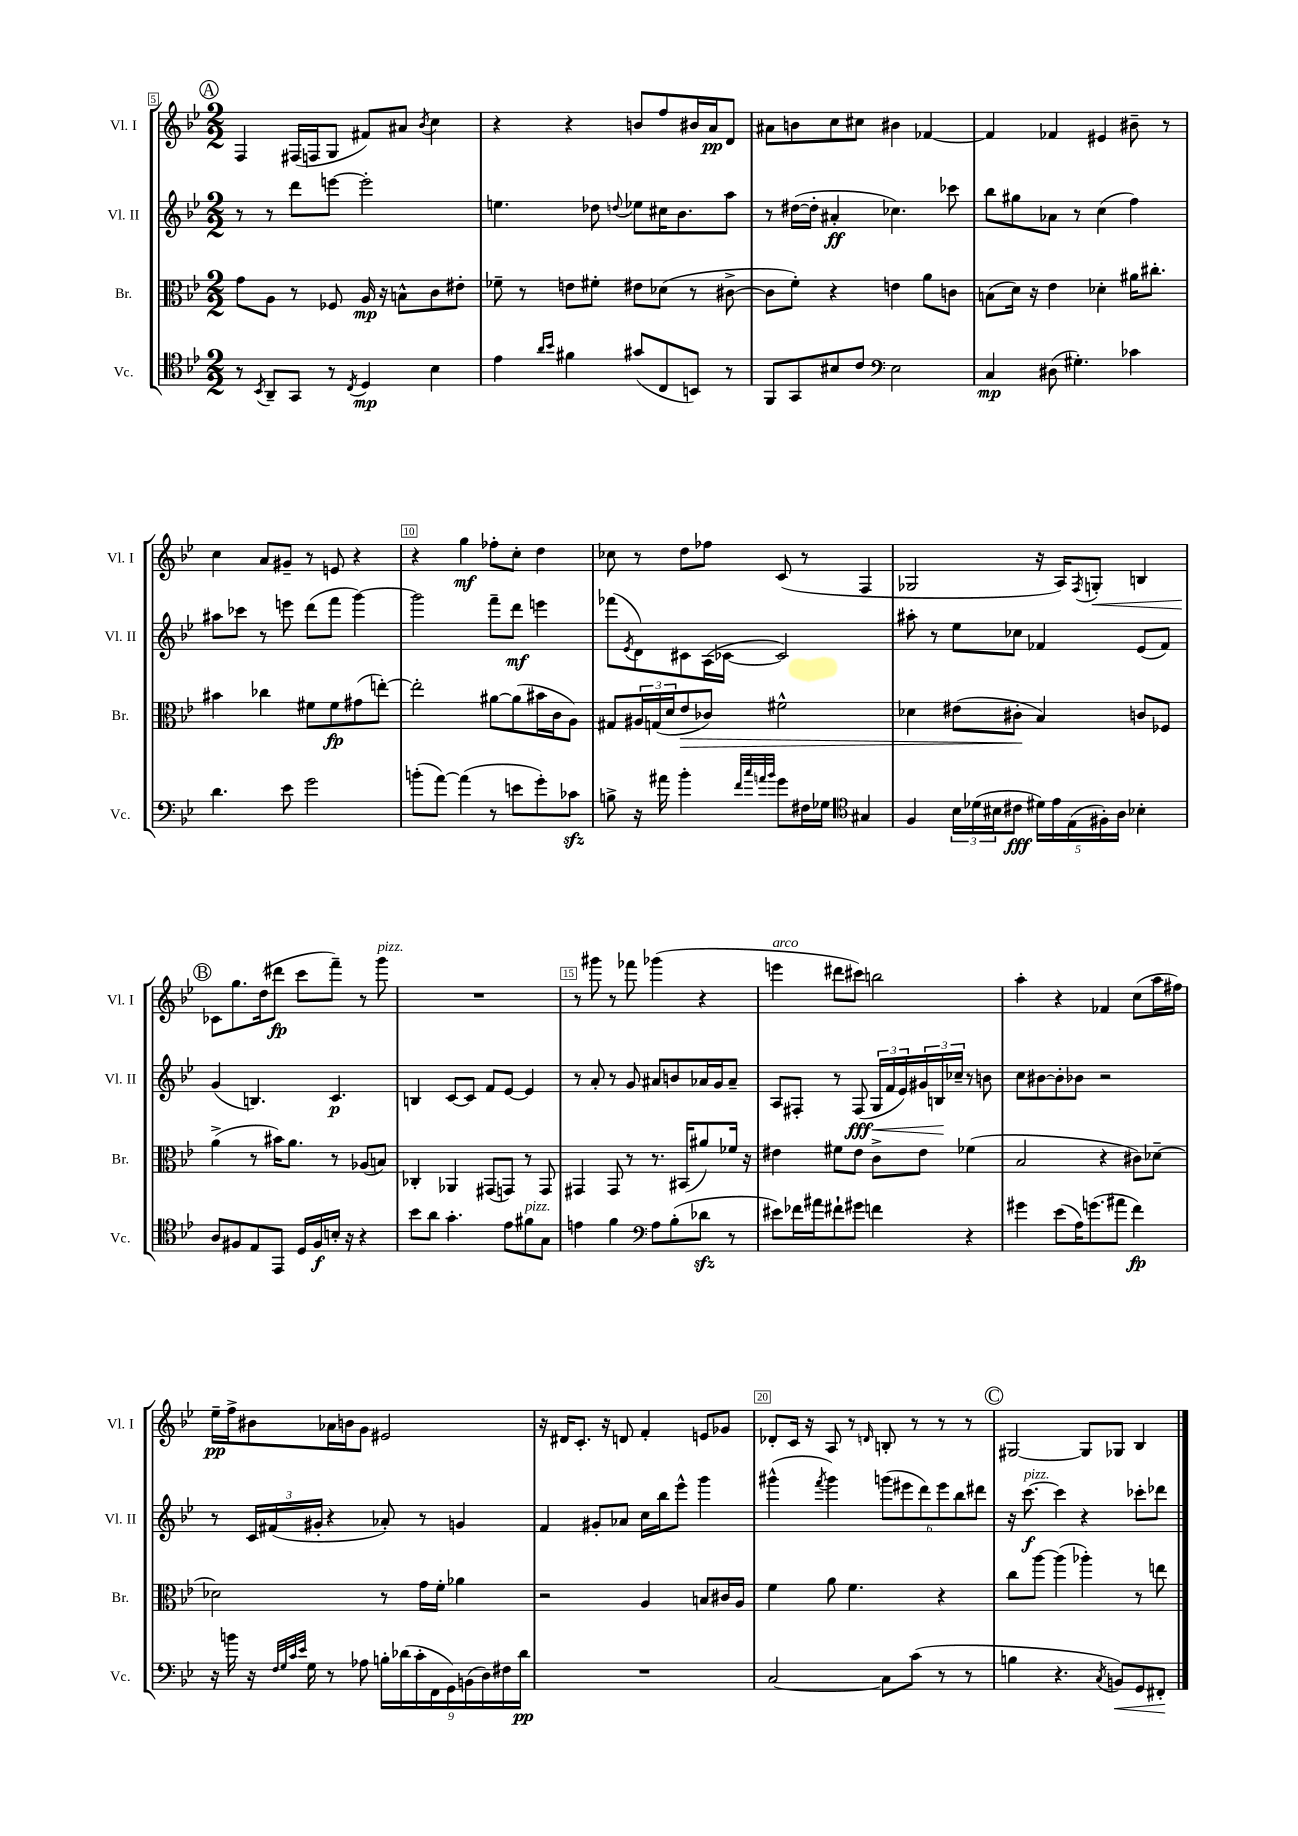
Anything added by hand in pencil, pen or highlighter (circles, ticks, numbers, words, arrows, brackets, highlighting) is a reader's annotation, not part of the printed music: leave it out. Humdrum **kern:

**kern	**dynam	**kern	**dynam	**kern	**dynam	**kern	**dynam
*part4	*part4	*part3	*part3	*part2	*part2	*part1	*part1
*staff4	*staff4	*staff3	*staff3	*staff2	*staff2	*staff1	*staff1
*I"Vc.	*	*I"Br.	*	*I"Vl. II	*	*I"Vl. I	*
*I'Vc.	*	*I'Br.	*	*I'Vl. II	*	*I'Vl. I	*
*clefC4	*	*clefC3	*	*clefG2	*	*clefG2	*
*k[b-e-]	*	*k[b-e-]	*	*k[b-e-]	*	*k[b-e-]	*
*M2/2	*	*M2/2	*	*M2/2	*	*M2/2	*
!!LO:REH:place=s1:t=A
=5	=5	=5	=5	=5	=5	=5	=5
8r	.	8g\L	.	8r	.	4F/	.
8qBB-/	.	.	.	.	.	.	.
8AA~/L	.	8A\J	.	8r	.	.	.
8GG/J	.	8r	.	8ddd\L	.	(16F#X/LL	.
.	.	.	.	.	.	16Fn/J	.
8r	.	8F-X/	.	[8eeen\J	.	8G/J	.
8qC/	.	.	.	.	.	.	.
4D/	mp	16A/	mp	2eee'\]	.	8f#X/L)	.
.	.	16r	.	.	.	.	.
.	.	8Bn^^\L	.	.	.	8a#X/J	.
.	.	.	.	.	.	8qb-/	.
4B-\	.	8c\	.	.	.	4cc\	.
.	.	8e#X'\J	.	.	.	.	.
=6	=6	=6	=6	=6	=6	=6	=6
4e-\	.	8f-X~\	.	4.een\	.	4r	.
.	.	8r	.	.	.	.	.
16qqa/LL	.	.	.	.	.	.	.
16qqb-/JJ	.	.	.	.	.	.	.
4f#X\	.	8en\L	.	.	.	4r	.
.	.	8f#X'\J	.	8dd-X\	.	.	.
.	.	.	.	8qqddn/	.	.	.
(8g#X/L	.	8e#X\L	.	8ee-X\L	.	8bn/L	.
8C/	.	(8d-X\J	.	16cc#X\K	.	8ff/	.
.	.	.	.	8.b-\	.	.	.
8BBn/J)	.	8r	.	.	.	16b#X/L	.
.	.	.	.	.	.	16a/J	pp
8r	.	[8c#X^\	.	8aa\J	.	8d/J	.
=7	=7	=7	=7	=7	=7	=7	=7
8FF/L	.	8c#\L]	.	8r	.	8a#X\L	.
8GG/	.	8f'\J)	.	([16dd#X\LL	.	8bn\	.
.	.	.	.	16dd#'\JJ]	.	.	.
8B#X/	.	4r	.	4a#X'/	ff	8cc\	.
8c/J	.	.	.	.	.	8cc#X\J	.
*clefF4	*	*	*	*	*	*	*
2E-\	.	4en\	.	4.cc-X\)	.	4b#X\	.
.	.	8a\L	.	.	.	[4f-X/	.
.	.	8cn\J	.	8ccc-X\	.	.	.
=8	=8	=8	=8	=8	=8	=8	=8
4C/	mp	(8Bn\L	.	8bb-\L	.	4f-/]	.
.	.	16d\Jk)	.	8gg#X\	.	.	.
.	.	16r	.	.	.	.	.
(8D#X\	.	4e-\	.	8a-X\J	.	4f-X/	.
4.G#X'\)	.	.	.	8r	.	.	.
.	.	4d-X'\	.	(4cc\	.	4e#X/	.
4c-X\	.	16a#X\KL	.	4ff\)	.	8b#X~\	.
.	.	8.cc#X'\J	.	.	.	.	.
.	.	.	.	.	.	8r	.
!!LO:LB:g=z
=9	=9	=9	=9	=9	=9	=9	=9
4.d\	.	4b#X\	.	8aa#X\L	.	4cc\	.
.	.	.	.	8ccc-X\J	.	.	.
.	.	4cc-X\	.	8r	.	8a/L	.
8e-\	.	.	.	8eeen\	.	8g#X~/J	.
2g\	.	8f#X\L	.	(8ddd\L	.	8r	.
.	.	8f#\	fp	8fff\J	.	8en/	.
.	.	(8g#X\	.	[4ggg\)	.	4r	.
.	.	[8een'\J)	.	.	.	.	.
=10	=10	=10	=10	=10	=10	=10	=10
(8bn'\L	.	2ee'\]	.	2ggg\]	.	4r	.
[8a\J)	.	.	.	.	.	.	.
(4a\]	.	.	.	.	.	4gg\	mf
8r	.	[8a#X\L	.	8fff~\L	.	8ff-X'\L	.
8en\L	.	(8a#\]	.	8ddd\J	mf	8cc'\J	.
8g'\)	.	16b#X\L	.	4eeen\	.	4dd\	.
.	.	16c\J	.	.	.	.	.
8c-Xzz\J	.	8A\J)	.	.	.	.	.
=11	=11	=11	=11	=11	=11	=11	=11
8Bn^\	.	8G#X/L	.	(8fff-X\L	.	8cc-X\	.
.	.	.	.	8qe-/	.	.	.
16r	.	24A#X/L	.	8d\)	.	8r	.
.	.	(24Gn/	.	.	.	.	.
16a#X\	.	.	.	.	.	.	.
.	.	24d/J	.	.	.	.	.
!	!	!	!LO:HP:b	!	!	!	!
4b-'\	.	8e-/	>	8c#X\	.	8dd\L	.
.	.	8c-X/J)	.	(16A\L	.	8ff-X\J	.
.	.	.	.	[16c-X\JJ	.	.	.
32qqf/LLL	.	.	.	.	.	.	.
32qqcc/	.	.	.	.	.	.	.
32qqan/	.	.	.	.	.	.	.
32qqb-/JJJ	.	.	.	.	.	.	.
8g\L	.	2f#X^^\	.	2c-/])	.	(8c/	.
16F#X\L	.	.	.	.	.	8r	.
16G-X\JJ	.	.	.	.	.	.	.
*clefC4	*	*	*	*	*	*	*
4G#X/	.	.	.	.	.	4F/	.
=12	=12	=12	=12	=12	=12	=12	=12
4F/	.	4d-X\	.	8aa#X'\	.	2G-X/	.
.	.	.	.	8r	.	.	.
24B-\LL	.	(8e#X\L	.	8ee-\L	.	.	.
(24d-X\	.	.	.	.	.	.	.
24B#X\J	.	.	.	.	.	.	.
8c#X\J	fff	8c#X'\J	.	8cc-X\J	.	.	.
20d#X\LL)	.	4B-/)	]	4f-X/	.	16r	.
20e-\	.	.	.	.	.	.	.
.	.	.	.	.	.	16A/KL)	.
(20E-\	.	.	.	.	.	.	.
.	.	.	.	.	.	8qF/	.
!	!	!	!	!	!	!	!LO:HP:b
.	.	.	.	.	.	8Gn'/J	<
20F#X'\)	.	.	.	.	.	.	.
20A\JJ	.	.	.	.	.	.	.
4B-X'\	.	8cn/L	.	(8e-/L	.	4Bn/	.
.	.	8F-X/J	.	8f-/J)	.	.	.
!!LO:LB:g=z
!!LO:REH:place=s1:t=B
=13	=13	=13	=13	=13	=13	=13	=13
8A/L	.	(4a^\	.	(4g/	.	8c-X\L	.
8F#X/	.	.	.	.	.	8.gg\	[
8E-/	.	8r	.	4.Bn/)	.	.	.
.	.	.	.	.	.	(16dd\k	.
8EE-/J	.	16b#X\KL)	.	.	.	8ddd#X\J	fp
.	.	8.a\J	.	.	.	.	.
16D/LL	.	.	.	.	.	8ccc\L	.
16F#/	f	.	.	.	.	.	.
16Bn'/JJ	.	8r	.	4.c/	p	8fff~\J)	.
16r	.	.	.	.	.	.	.
4r	.	(8A-X/L	.	.	.	8r	.
!	!	!	!	!	!	!LO:TX:a:i:t=pizz.	!
.	.	8Bn/J)	.	.	.	8ggg\	.
=14	=14	=14	=14	=14	=14	=14	=14
8b-\L	.	4C-X'/	.	4Bn/	.	1r	.
8a\J	.	.	.	.	.	.	.
4.g'\	.	4AA-X/	.	[8c/L	.	.	.
.	.	.	.	8c/J]	.	.	.
.	.	(8GG#X/L	.	8f/L	.	.	.
8e-\L	.	8GGn/J)	.	[8e-/J	.	.	.
!LO:TX:a:i:t=pizz.	!	!	!	!	!	!	!
8f#X\	.	8r	.	4e-/]	.	.	.
8G\J	.	8GG/	.	.	.	.	.
=15	=15	=15	=15	=15	=15	=15	=15
4en\	.	4GG#X/	.	8r	.	8r	.
.	.	.	.	8a'/	.	8ggg#X\	.
4f\	.	8GG#/	.	8r	.	8r	.
.	.	8r	.	8g/	.	8fff-X\	.
*clefF4	*	*	*	*	*	*	*
8A\L	.	8.r	.	8a#X/L	.	(4ggg-X\	.
(8B-'\	.	.	.	8bn/	.	.	.
.	.	(16BB#X/KL	.	.	.	.	.
8d-Xzz\J	.	8a#X/)	.	16a-X/L	.	4r	.
.	.	.	.	16g/J	.	.	.
8r	.	16f-X/Jk	.	8a-~/J	.	.	.
.	.	16r	.	.	.	.	.
=16	=16	=16	=16	=16	=16	=16	=16
!	!	!	!	!	!	!LO:TX:a:i:t=arco	!
8e#X\L)	.	4e#X\	.	8A/L	.	4eeen\	.
16f-X\L	.	.	.	8F#X'/J	.	.	.
16a#X\J	.	.	.	.	.	.	.
8f#X`\	.	8f#X\L	.	8r	.	8ddd#X\L	.
8g#X\J	.	8e#\J	.	(8F#/	fff	8ccc#X\J)	.
!	!	!	!	!	!LO:HP:b	!	!
4fn\	.	8c^\L	.	24G/LL	<	2bbn\	.
.	.	.	.	24f/	.	.	.
.	.	.	.	24e-/)	.	.	.
.	.	8e#\J	.	24g#X/	.	.	.
.	.	.	.	24Bn/	.	.	.
.	.	.	.	24cc-X~/JJ	[	.	.
4r	.	(4f-X\	.	8r	.	.	.
.	.	.	.	8bn\	.	.	.
=17	=17	=17	=17	=17	=17	=17	=17
4g#X\	.	2B-/	.	8cc\L	.	4aa'\	.
.	.	.	.	[8b#X\	.	.	.
(8e-\L	.	.	.	8b#'\]	.	4r	.
16A\K)	.	.	.	8b-X\J	.	.	.
(8.gn\	.	.	.	.	.	.	.
.	.	4r	.	2r	.	4f-X/	.
8a#X\J	.	.	.	.	.	.	.
4f\)	fp	8c#X\L)	.	.	.	(8cc\L	.
.	.	[8d-X~\J	.	.	.	16aa\L	.
.	.	.	.	.	.	16ff#X\JJ)	.
!!LO:LB:g=z
=18	=18	=18	=18	=18	=18	=18	=18
16r	.	2d-X\]	.	8r	.	16ee-~\LL	pp
16bn\	.	.	.	.	.	16ff^\J	.
16r	.	.	.	24c/LL	.	8b#X\	.
.	.	.	.	(24f#X/	.	.	.
32qqF/LLL	.	.	.	.	.	.	.
32qqG/	.	.	.	.	.	.	.
32qqc/	.	.	.	.	.	.	.
32qqe-/JJJ	.	.	.	.	.	.	.
16G\	.	.	.	.	.	.	.
.	.	.	.	24g#X'/JJ	.	.	.
8r	.	.	.	4r	.	16a-X\L	.
.	.	.	.	.	.	16bn\J	.
8A-X\	.	.	.	.	.	8g\J	.
18Bn'\LL	.	8r	.	8a-X'/)	.	2e#X/	.
(18d-X\	.	.	.	.	.	.	.
18c'\	.	.	.	.	.	.	.
.	.	16g\LL	.	8r	.	.	.
18FF\	.	.	.	.	.	.	.
.	.	16f'\JJ	.	.	.	.	.
18GG\)	.	.	.	.	.	.	.
.	.	4a-X\	.	4gn/	.	.	.
(18BBn\	.	.	.	.	.	.	.
18D\)	.	.	.	.	.	.	.
18F#X\	.	.	.	.	.	.	.
18d-\JJ	pp	.	.	.	.	.	.
=19	=19	=19	=19	=19	=19	=19	=19
1r	.	2r	.	4f/	.	16r	.
.	.	.	.	.	.	16d#X/KL	.
.	.	.	.	.	.	8.c'/J	.
.	.	.	.	8g#X'/L	.	.	.
.	.	.	.	.	.	16r	.
.	.	.	.	8a-X/J	.	8dn/	.
.	.	4A/	.	16cc\LL	.	4f'/	.
.	.	.	.	16bb-\J	.	.	.
.	.	.	.	8eee-^^\J	.	.	.
.	.	8Bn/L	.	4ggg\	.	8en/L	.
.	.	16c#X/L	.	.	.	8g-X/J	.
.	.	16A/JJ	.	.	.	.	.
=20	=20	=20	=20	=20	=20	=20	=20
[2C/	.	4f\	.	(4ggg#X^^\	.	8d-X'/L	.
.	.	.	.	.	.	16c/Jk	.
.	.	.	.	.	.	16r	.
.	.	.	.	8qfff/	.	.	.
.	.	8a\	.	4ggg#\)	.	8A/	.
.	.	4.f\	.	.	.	8r	.
.	.	.	.	.	.	16qqdn/	.
8C\L]	.	.	.	(12gggn\L	.	8Bn'/	.
.	.	.	.	12eee#X\	.	.	.
(8c\J	.	.	.	.	.	8r	.
.	.	.	.	12ddd\)	.	.	.
8r	.	4r	.	12eee#\	.	8r	.
.	.	.	.	12bb-\	.	.	.
8r	.	.	.	.	.	8r	.
.	.	.	.	12ddd#X\J	.	.	.
!!LO:REH:place=s1:t=C
=21	=21	=21	=21	=21	=21	=21	=21
4Bn\	.	8cc\L	.	16r	.	[2G#X/	.
!	!	!	!	!LO:TX:a:i:t=pizz.	!	!	!
.	.	.	.	[8.ccc\	f	.	.
.	.	[8aa\J	.	.	.	.	.
4.r	.	(4aa\]	.	4ccc\]	.	.	.
.	.	4aa-X'\)	.	4r	.	8G#/L]	.
8qC/	.	.	.	.	.	.	.
!	!LO:HP:b	!	!	!	!	!	!
8BBn/L)	<	.	.	.	.	8G-X/J	.
8GG/	.	8r	.	8ccc-X'\L	.	4B-/	.
8FF#X'/J	.	8een\	.	8ddd-X\J	.	.	.
.	[	.	.	.	.	.	.
==	==	==	==	==	==	==	==
*-	*-	*-	*-	*-	*-	*-	*-
